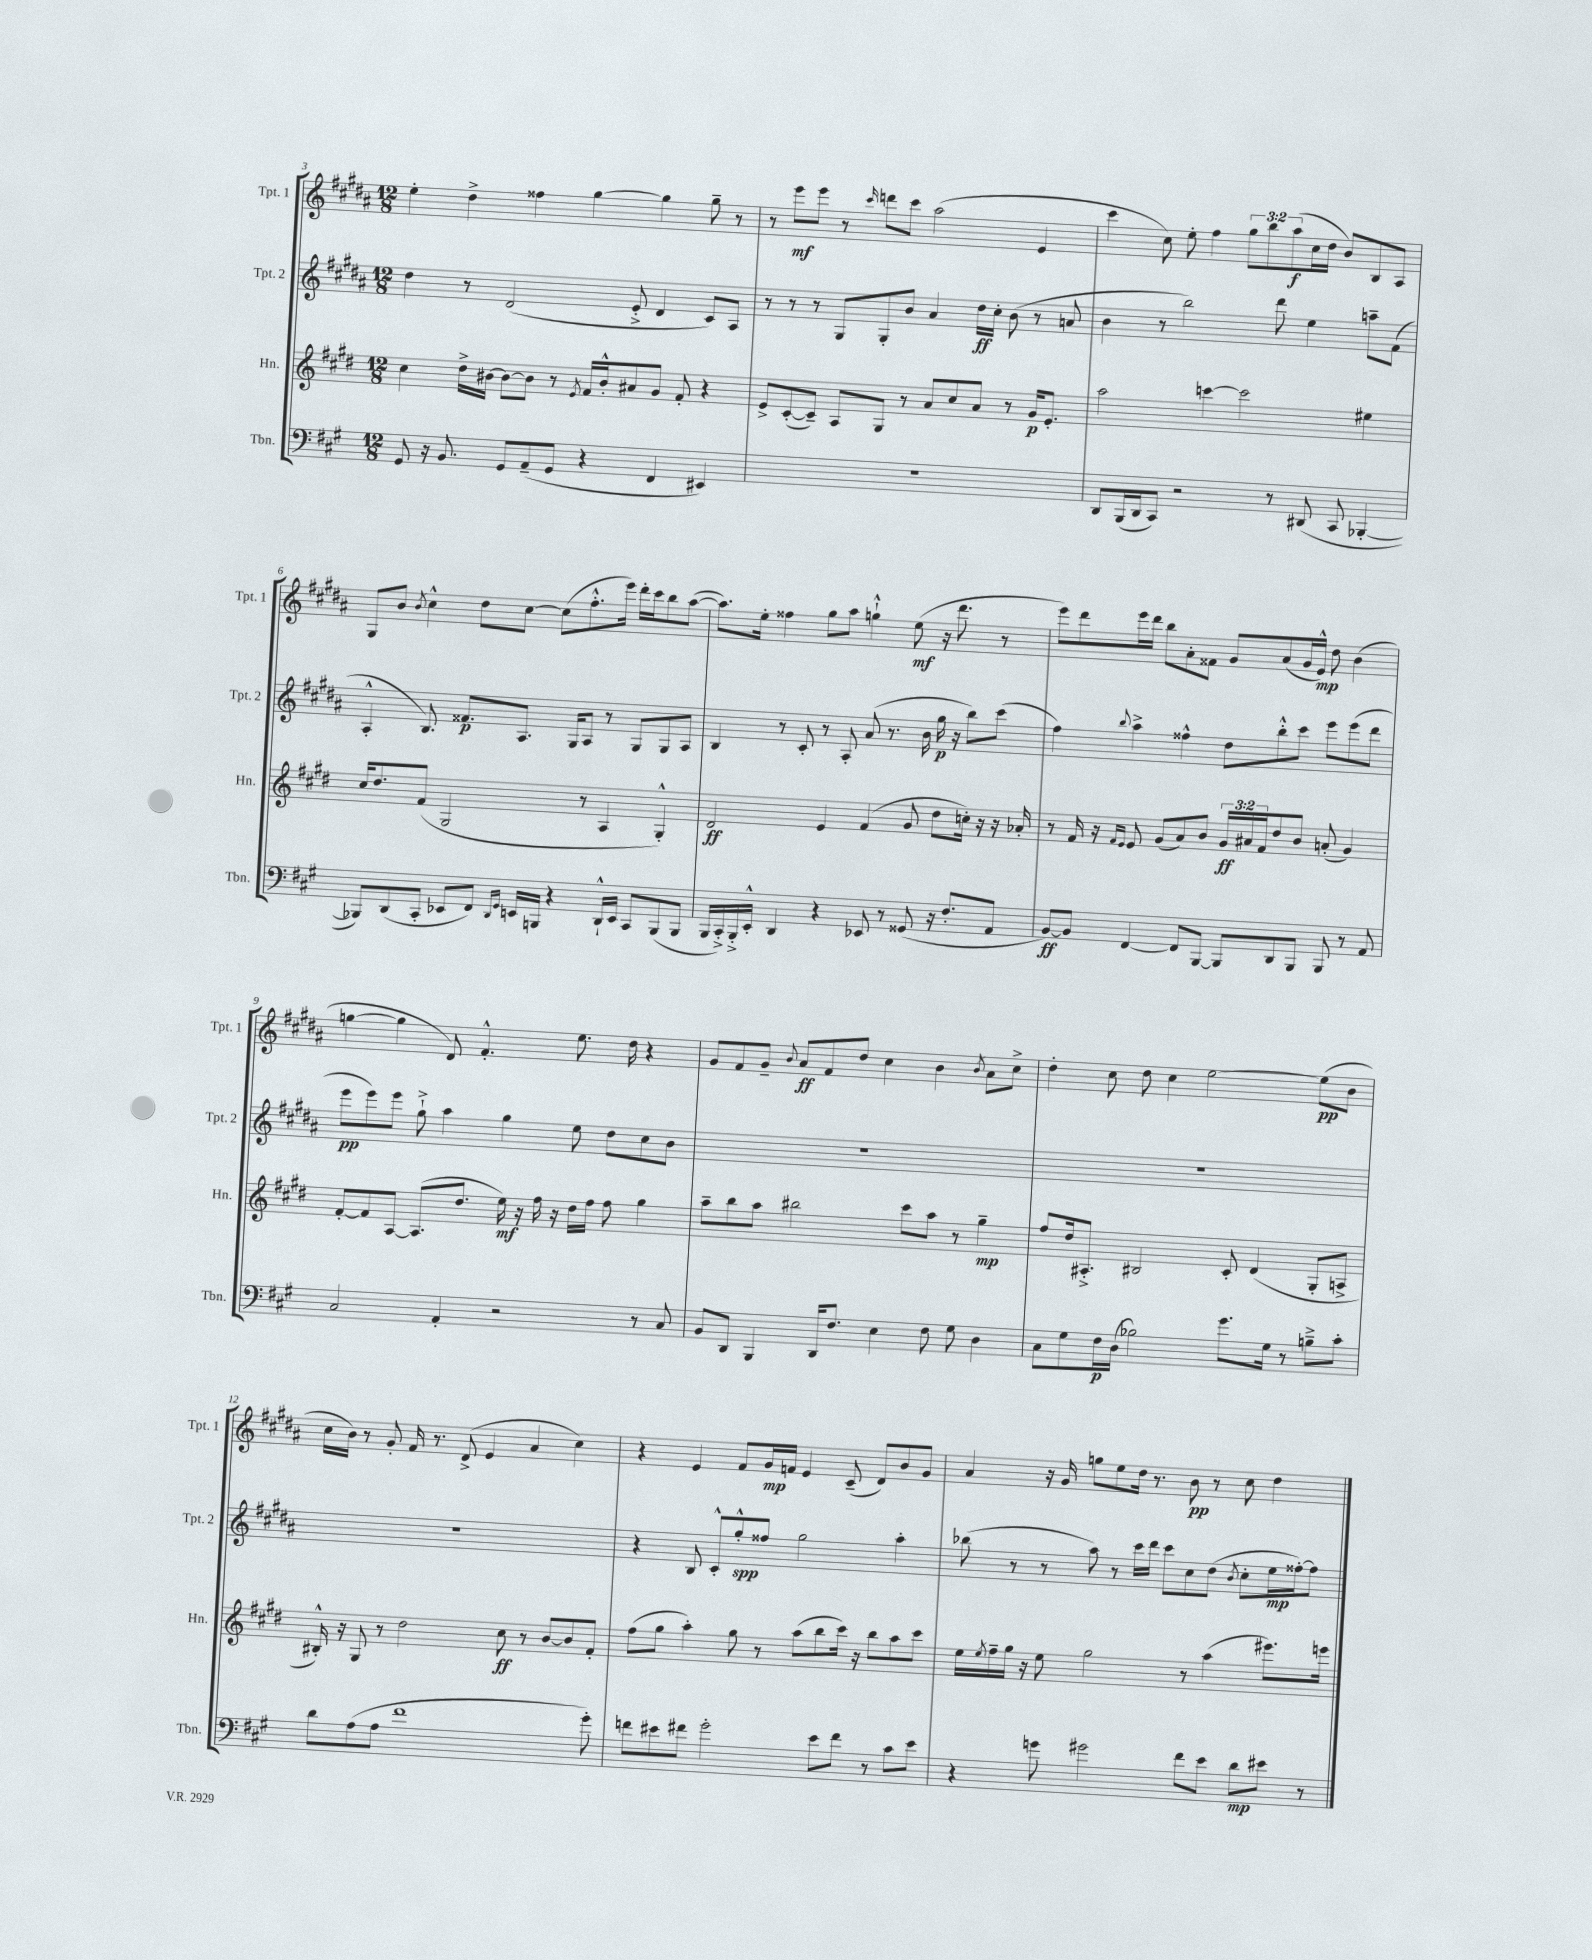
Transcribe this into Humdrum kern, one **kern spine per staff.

**kern	**dynam	**kern	**dynam	**kern	**dynam	**kern	**dynam
*part4	*part4	*part3	*part3	*part2	*part2	*part1	*part1
*staff4	*staff4	*staff3	*staff3	*staff2	*staff2	*staff1	*staff1
*I"Tbn.	*	*I"Hn.	*	*I"Tpt. 2	*	*I"Tpt. 1	*
*I'Tbn.	*	*I'Hn.	*	*I'Tpt. 2	*	*I'Tpt. 1	*
*clefF4	*	*clefG2	*	*clefG2	*	*clefG2	*
*k[f#c#g#]	*	*k[f#c#g#d#]	*	*k[f#c#g#d#a#]	*	*k[f#c#g#d#a#]	*
*M12/8	*	*M12/8	*	*M12/8	*	*M12/8	*
=3	=3	=3	=3	=3	=3	=3	=3
8GG#/	.	4cc#\	.	4dd#\	.	4ee'\	.
16r	.	.	.	.	.	.	.
8.BB/	.	.	.	.	.	.	.
.	.	16dd#^\LL	.	8r	.	4dd#^\	.
.	.	[16b#X\JJ	.	.	.	.	.
8GG#/L	.	8b#\L_	.	(2d#/	.	.	.
(8AA~/	.	8b#\J]	.	.	.	4ff##X\	.
8GG#/J	.	8r	.	.	.	.	.
.	.	8qe/	.	.	.	.	.
4r	.	16f#/LL	.	.	.	[4gg#\	.
.	.	16b#'^^/J	.	.	.	.	.
.	.	8a#X/	.	8e'^/	.	.	.
4FF#/	.	8g#/J	.	4d#/	.	4gg#\]	.
.	.	8f#'/	.	.	.	.	.
4EE#X/)	.	4r	.	8c#/L)	.	8gg#~\	.
.	.	.	.	8A#/J	.	8r	.
=4	=4	=4	=4	=4	=4	=4	=4
1.r	.	8e^/L	.	8r	.	8r	.
.	.	([8c#'/	.	8r	.	8eee\L	mf
.	.	8c#~/J])	.	8r	.	8eee\J	.
.	.	8A/L	.	8G#/L	.	8r	.
.	.	.	.	.	.	16qqccc#/	.
.	.	8G#/J	.	8G#'/	.	8dddn\L	.
.	.	8r	.	8b/J	.	8ccc#\J	.
.	.	8a/L	.	4a#/	.	(2aa#\	.
.	.	8cc#/	.	.	.	.	.
.	.	8a/J	.	16dd#\LL	ff	.	.
.	.	.	.	16cc#'\JJ	.	.	.
.	.	8r	.	(8b\	.	.	.
.	.	16g#/KL	p	8r	.	4e/	.
.	.	8.e'/J	.	.	.	.	.
.	.	.	.	8an/	.	.	.
=5	=5	=5	=5	=5	=5	=5	=5
8DD/L	.	2aa\	.	4b\	.	4ccc#\	.
(16BBB/L	.	.	.	.	.	.	.
16DD/J	.	.	.	.	.	.	.
8CC#/J)	.	.	.	8r	.	8cc#\)	.
2r	.	.	.	2bb\)	.	8ee'\	.
.	.	[4cccn\	.	.	.	4ff#\	.
.	.	2ccc\]	.	.	.	12gg#\L	.
.	.	.	.	.	.	12bb\	.
8r	.	.	.	8ddd#\	.	.	.
.	.	.	.	.	.	(12aa#\	f
(8DD#X/	.	.	.	4ee\	.	16cc#\L	.
.	.	.	.	.	.	16dd#\JJ	.
8CC#/	.	.	.	.	.	8b/L)	.
[4BBB-X'/	.	4ee#X\	.	8aan~\L	.	8B/	.
.	.	.	.	(8f#\J	.	8A#/J	.
!!LO:LB:g=z
=6	=6	=6	=6	=6	=6	=6	=6
8BBB-X/L])	.	16cc#/KL	.	4A#'^^/	.	8G#/L	.
.	.	8.dd#/	.	.	.	.	.
(8DD/	.	.	.	.	.	8b/J	.
.	.	.	.	.	.	8qb/	.
8CC#'/J	.	(8f#/J	.	8.B/)	.	4cc#^^\	.
8EE-X/L	.	2G#/	.	.	.	.	.
.	.	.	.	8.f##X/L	p	.	.
8FF#/J)	.	.	.	.	.	8dd#\L	.
16qqDD/LL	.	.	.	.	.	.	.
16qqGG#/JJ	.	.	.	.	.	.	.
16EEn/LL	.	.	.	8.A#/J	.	[8cc#\J	.
16BBBn/JJ	.	.	.	.	.	.	.
4r	.	.	.	.	.	(8cc#\L]	.
.	.	.	.	16G#/KL	.	.	.
.	.	8r	.	8A#/J	.	8.ff#'^^\	.
16DD`^^/LL	.	4A/	.	8r	.	.	.
16EE/JJ	.	.	.	.	.	16eee\Jk)	.
8CC#/L	.	.	.	8G#/L	.	16ddd#'\LL	.
.	.	.	.	.	.	16ccc#\J	.
(8BBB/	.	4G#'^^/)	.	8G#/	.	8bb\	.
8BBB/J	.	.	.	8A#/J	.	([8aa#\J	.
=7	=7	=7	=7	=7	=7	=7	=7
16BBB/LL	.	2d#/	ff	4B/	.	8.aa#\L])	.
16CC#'^/)	.	.	.	.	.	.	.
16BBB'^/	.	.	.	.	.	.	.
16EE'^^/JJ	.	.	.	.	.	16ee'\Jk	.
4DD/	.	.	.	8r	.	4ff##X\	.
.	.	.	.	8c#'/	.	.	.
4r	.	4e/	.	8r	.	8gg#\L	.
.	.	.	.	8A#'/	.	8aa#\J	.
8EE-X/	.	(4f#/	.	(8a#/	.	4ggn`^^\	.
8r	.	.	.	8.r	.	.	.
(8GG##X/	.	8g#/	.	.	.	(8ee\	mf
.	.	.	.	16b\	.	.	.
16r	.	8dd#\L	.	16gg#\	p	16r	.
8.F#'/L	.	.	.	16r	.	8.ddd#\	.
.	.	16ccn'\Jk)	.	8bb\L)	.	.	.
.	.	16r	.	.	.	.	.
8AA/J	.	16r	.	(8ccc#\J	.	8r	.
.	.	16a-X'/	.	.	.	.	.
=8	=8	=8	=8	=8	=8	=8	=8
[8BB/L)	ff	8r	.	4ff#\)	.	8eee\L)	.
8BB/J]	.	16f#/	.	.	.	8ddd#\	.
.	.	16r	.	.	.	.	.
.	.	16qqf#/LL	.	.	.	.	.
.	.	16qqe/JJ	.	8qqbb/	.	.	.
[4FF#/	.	8e/	.	4aa#^\	.	16eee\L	.
.	.	.	.	.	.	16ddd#\JJ	.
.	.	(8g#/L	.	.	.	8bb\L	.
8FF#/L]	.	8a/)	.	4ff##X^^\	.	8a#'\	.
[8BBB/J	.	8b/J	.	.	.	8f##X\J	.
8BBB/L]	.	24g#/LL	ff	8dd#\L	.	8g#/L	.
.	.	24a#X/	.	.	.	.	.
.	.	24f#/J	.	.	.	.	.
8DD/	.	8dd#/	.	8bb'^^\	.	(8a#/	.
8BBB/J	.	8b/J	.	8ccc#\J	.	16g#/L	.
.	.	.	.	.	.	16e^^/JJ)	mp
8BBB/	.	(8an'/	.	8eee\L	.	8dd#\	.
8r	.	4g#/)	.	(8eee\	.	(4b\	.
8AA/	.	.	.	8ddd#\J	.	.	.
!!LO:LB:g=z
=9	=9	=9	=9	=9	=9	=9	=9
2C#/	.	[8f#'/L	.	8eee\L	pp	[4ggn\	.
.	.	8f#/]	.	8eee\)	.	.	.
.	.	[8A/J	.	8eee\J	.	4gg\]	.
.	.	(8.A/L]	.	8gg#`^\	.	.	.
4AA'/	.	.	.	4aa#\	.	8d#/)	.
.	.	8.dd#/J	.	.	.	.	.
.	.	.	.	.	.	4.f#'^^/	.
2r	.	16ee\)	mf	4gg#\	.	.	.
.	.	16r	.	.	.	.	.
.	.	16ff#\	.	.	.	.	.
.	.	16r	.	.	.	.	.
.	.	16dd#\LL	.	8ee\	.	8.ee\	.
.	.	16ff#\JJ	.	.	.	.	.
.	.	8ff#\	.	8dd#\L	.	.	.
.	.	.	.	.	.	16dd#\	.
8r	.	4gg#\	.	8cc#\	.	4r	.
8C#/	.	.	.	8b\J	.	.	.
=10	=10	=10	=10	=10	=10	=10	=10
8BB/L	.	8aa~\L	.	1.r	.	8g#/L	.
8DD/J	.	8bb\	.	.	.	8f#/	.
4BBB/	.	8aa\J	.	.	.	8g#~/J	.
.	.	.	.	.	.	8qqb/	.
.	.	2bb#X\	.	.	.	8a#/L	ff
16DD/KL	.	.	.	.	.	8f#/	.
8.F#/J	.	.	.	.	.	.	.
.	.	.	.	.	.	8dd#/J	.
4E\	.	.	.	.	.	4cc#\	.
.	.	8ccc#\L	.	.	.	.	.
8F#\	.	8aa\J	.	.	.	4b\	.
8G#\	.	8r	.	.	.	.	.
.	.	.	.	.	.	8qb/	.
4D\	.	4gg#~\	mp	.	.	8a#\L	.
.	.	.	.	.	.	8cc#^\J	.
=11	=11	=11	=11	=11	=11	=11	=11
8C#\L	.	8ff#/L	.	1.r	.	4dd#'\	.
8G#\	.	16dd#/k	.	.	.	.	.
.	.	8.A#X'^/J	.	.	.	.	.
16F#\L	p	.	.	.	.	8cc#\	.
(16D\JJ	.	.	.	.	.	.	.
2B-X\)	.	2B#X/	.	.	.	8dd#\	.
.	.	.	.	.	.	4cc#\	.
.	.	.	.	.	.	[2ee\	.
8.g#\L	.	8c#'/	.	.	.	.	.
.	.	(4d#/	.	.	.	.	.
16G#\Jk	.	.	.	.	.	.	.
8r	.	.	.	.	.	.	.
8Bn~^\L	.	8G#'/L	.	.	.	(8ee\L]	pp
8c#'\J	.	8An^/J	.	.	.	8b\J	.
!!LO:LB:g=z
=12	=12	=12	=12	=12	=12	=12	=12
8d\L	.	16B#X'^^/)	.	1.r	.	16cc#\LL	.
.	.	16r	.	.	.	16b\JJ)	.
(8A\	.	8G#/	.	.	.	8r	.
8A\J	.	8r	.	.	.	8g#'/	.
1f#	.	2dd#\	.	.	.	16f#/	.
.	.	.	.	.	.	8.r	.
.	.	.	.	.	.	(8d#^/	.
.	.	.	.	.	.	4e/	.
.	.	8cc#\	ff	.	.	.	.
.	.	8r	.	.	.	4a#/	.
.	.	[8b/L	.	.	.	.	.
.	.	8b/]	.	.	.	4cc#\)	.
8g#'\)	.	8f#'/J	.	.	.	.	.
=13	=13	=13	=13	=13	=13	=13	=13
8fn\L	.	(8ff#\L	.	4r	.	4r	.
8e#X\	.	8gg#\J	.	.	.	.	.
8f#X\J	.	4aa'\)	.	8B/	.	4e/	.
2g#'\	.	.	.	8c#'^^/L	.	.	.
.	.	8gg#\	.	8gg#'^^/	spp	8f#/L	.
.	.	8r	.	8ff##X/J	.	16g#/L	mp
.	.	.	.	.	.	16fn/JJ	.
.	.	(8aa\L	.	2gg#\	.	4e/	.
8e#\L	.	8bb\	.	.	.	.	.
8f#\J	.	16ccc#\Jk)	.	.	.	(8c#~/	.
.	.	16r	.	.	.	.	.
8r	.	8bb\L	.	.	.	8d#/L)	.
8c#\L	.	8aa\	.	4aa#'\	.	8b/	.
8e#\J	.	8ccc#\J	.	.	.	8g#/J	.
=14	=14	=14	=14	=14	=14	=14	=14
4r	.	16ee\LL	.	(8bb-X\	.	4a#/	.
.	.	8qee/	.	.	.	.	.
.	.	16ff#~\	.	.	.	.	.
.	.	16gg#\JJ	.	8r	.	.	.
.	.	16r	.	.	.	.	.
8gn\	.	8ee\	.	8r	.	16r	.
.	.	.	.	.	.	16g#/	.
2g#X\	.	2gg#\	.	8aa#\)	.	8ggn\L	.
.	.	.	.	8r	.	8ee\	.
.	.	.	.	16ccc#\LL	.	16dd#\Jk	.
.	.	.	.	16ddd#\JJ	.	8.r	.
.	.	.	.	8ccc#\L	.	.	.
8f#\L	.	8r	.	8cc#\	.	8b\	pp
8e\J	.	(4aa\	.	(8dd#\J	.	8r	.
.	.	.	.	8qb/	.	.	.
8d\L	mp	.	.	8cc#'\L	.	8cc#\	.
8e#X\J	.	8.eee#X\L)	.	16ee\L	mp	4dd#\	.
.	.	.	.	[16ff##X'\J)	.	.	.
8r	.	.	.	8ff##\J]	.	.	.
.	.	16eeen\Jk	.	.	.	.	.
==	==	==	==	==	==	==	==
*-	*-	*-	*-	*-	*-	*-	*-
